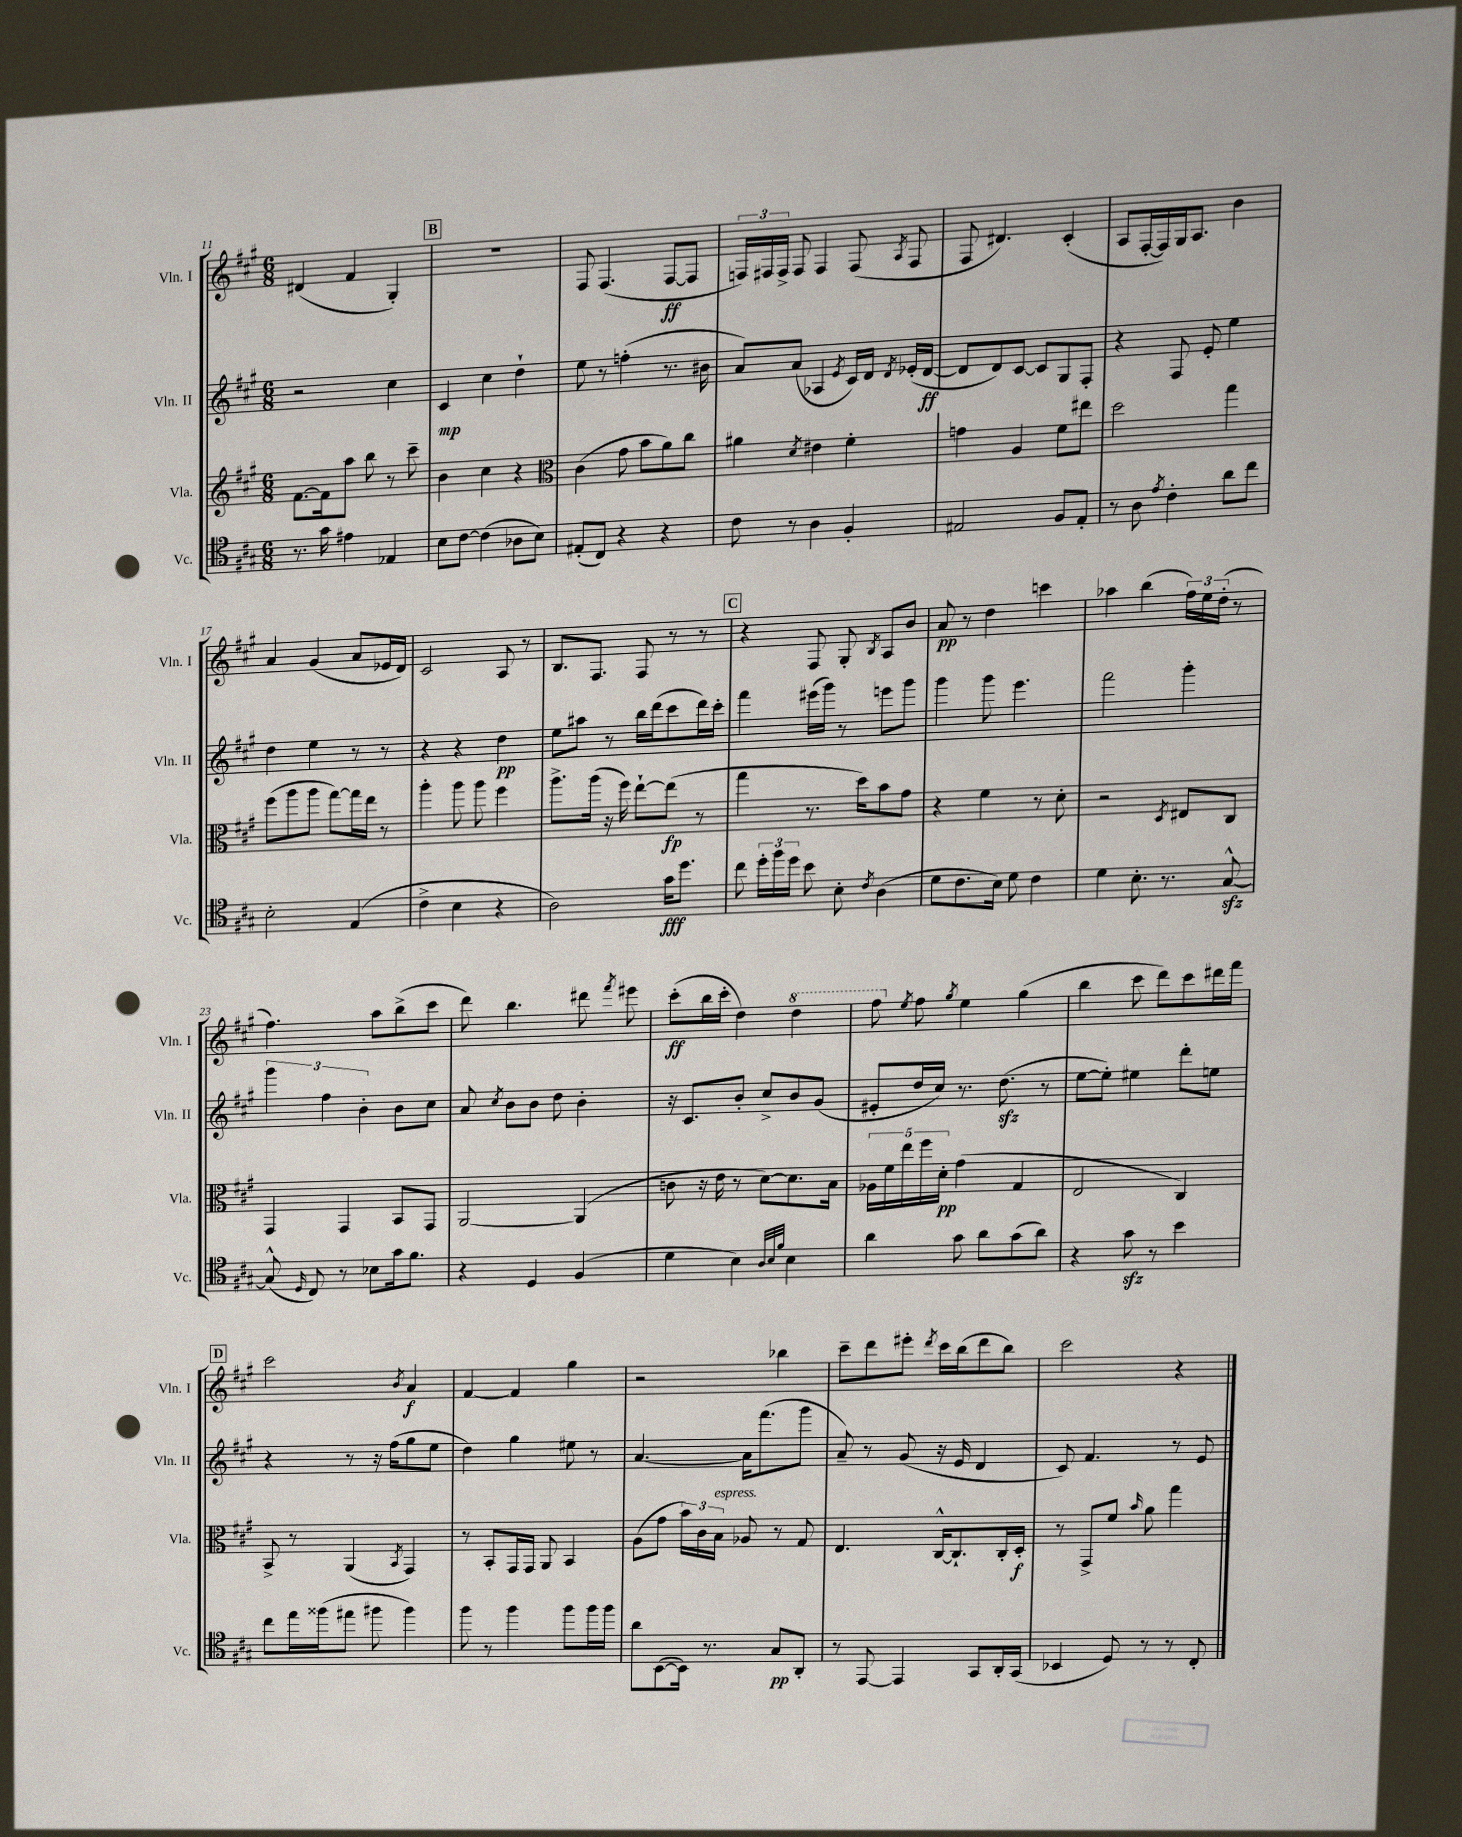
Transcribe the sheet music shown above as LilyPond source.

<<
\new StaffGroup <<
\new Staff = "s0" \with { instrumentName = "Vln. I" shortInstrumentName = "Vln. I" } {
    \clef treble \key a \major \numericTimeSignature \time 6/8
    \autoBeamOff dis'4( fis'4 gis4-.) |
    \mark \markup { \box "B" } R2. |
    fis8 fis4.( fis8[~\ff fis8] |
    \tuplet 3/2 { f16[) fis16 fis16]-> } fis8 fis4 fis8( \acciaccatura { a8 } fis8 |
    fis8 dis'4.) cis'4-.( |
    a8[ fis16~-. fis16) gis16 a8.] b'4 |
    a'4 gis'4( a'8[ ees'16 d'16]) |
    cis'2 a8 r8 |
    b8.[ fis8.] fis8 r8 r8 |
    \mark \markup { \box "C" } r4 fis8 gis8-. \acciaccatura { b8 } a8[ b'8] |
    a'8\pp r8 d''4 c'''4 |
    aes''4 b''4( \tuplet 3/2 { fis''16[) e''16 d''16]-.( } r8 |
    fis''4.) a''8[ b''8->( cis'''8] |
    d'''8) b''4. dis'''8 \acciaccatura { fis'''8 } eis'''8 |
    cis'''8[-.\ff( b''16 cis'''16]-. d''4) \ottava #1 d'''4 |
    fis'''8 \ottava #0 \acciaccatura { e''8 } fis''8 \acciaccatura { gis''8 } e''4 gis''4( |
    b''4 cis'''8 d'''8[) cis'''8 dis'''16 fis'''16] |
    \mark \markup { \box "D" } cis'''2 \acciaccatura { b'8 } a'4\f |
    fis'4~ fis'4 gis''4 |
    r2 bes''4 |
    cis'''8[-- d'''8 eis'''8]-. \acciaccatura { d'''8 } cis'''16[ b''16( d'''8 b''8]) |
    cis'''2 r4 \bar "|." |
}
\new Staff = "s1" \with { instrumentName = "Vln. II" shortInstrumentName = "Vln. II" } {
    \clef treble \key a \major \numericTimeSignature \time 6/8
    \autoBeamOff r2 cis''4 |
    \mark \markup { \box "B" } cis'4\mp cis''4 d''4-! |
    e''8 r8 f''4-.( r8. bis'16 |
    a'8[) a'8]( aes4 \acciaccatura { e'8 } cis'16[) d'16] \acciaccatura { d'8 } ees'16[-.( d'16]~\ff |
    d'8[ d'8) cis'8]~ cis'8[ gis8 fis8]-. |
    r4 fis8 e'8-. e''4 |
    d''4 e''4 r8 r8 |
    r4 r4 d''4\pp |
    e''8[ ais''8] r8 b''16[ d'''16( cis'''8 d'''16) cis'''16]-. |
    \mark \markup { \box "C" } fis'''4 eis'''16[( gis'''16]) r8 e'''8[ gis'''8] |
    gis'''4 gis'''8 e'''4. |
    fis'''2 gis'''4-. |
    \tuplet 3/2 { gis'''4 fis''4 b'4-. } b'8[ cis''8] |
    a'8 \acciaccatura { cis''8 } b'8[ b'8] d''8 b'4-. |
    r16 cis'8.[ b'8]-. cis''8[-> b'8 gis'8]( |
    eis'8[-. d''16 cis''16]) r8. d''8.\sfz( r8 |
    e''8[~ e''8]-.) eis''4 d'''8[-. e''8] |
    \mark \markup { \box "D" } r4 r8 r16 fis''16[( gis''8 e''8] |
    d''4) gis''4 eis''8 r8 |
    a'4.~ a'16[ fis'''8.( gis'''8] |
    a'8--) r8 gis'8( r16 e'16 d'4 |
    cis'8) fis'4. r8 e'8 \bar "|." |
}
\new Staff = "s2" \with { instrumentName = "Vla." shortInstrumentName = "Vla." } {
    \clef treble \key a \major \numericTimeSignature \time 6/8
    \autoBeamOff fis'8.[~ fis'16 a''8] b''8 r8 cis'''8-- |
    \mark \markup { \box "B" } b'4 cis''4 r4 |
    \clef alto cis'4( gis'8 b'8[ a'8) cis''8] |
    ais'4 \acciaccatura { d'8 } eis'4 fis'4-. |
    g'4 a4 fis'8[ eis''8] |
    d''2 gis''4 |
    fis''8[( a''8 a''8] gis''8[~) gis''16 e''16] r8 |
    a''4-. a''8 a''8 fis''4 |
    a''8.[-> a''16]( r16 fis''16) e''8[~-! e''8]\fp( r8 |
    \mark \markup { \box "C" } gis''4 r8. d''16[) b'8 gis'8] |
    r4 fis'4 r8 d'8-. |
    r2 \acciaccatura { d8 } eis8[ cis8] |
    gis,4 gis,4 b,8[ gis,8] |
    a,2~ a,4( |
    c'8 r16 e'16 r8 d'8[~) d'8. b16] |
    \tuplet 5/4 { aes16[ fis'16 e''16 fis''16 d'16]-.\pp } gis'4( gis4 |
    e2 cis4) |
    \mark \markup { \box "D" } b,8-> r8 a,4( \acciaccatura { b,8 } gis,4) |
    r8 b,8[-. gis,16 gis,16] a,8 b,4 |
    a8[( gis'8] \tuplet 3/2 { b'16[) cis'16 b16]^\markup { \italic "espress." } } aes8 r8 gis8 |
    e4. cis16[~-^ cis8.-! cis16-. d16]-.\f |
    r8 gis,8[-> fis'8] \grace { b'16 } a'8 gis''4 \bar "|." |
}
\new Staff = "s3" \with { instrumentName = "Vc." shortInstrumentName = "Vc." } {
    \clef tenor \key a \major \numericTimeSignature \time 6/8
    \autoBeamOff r8. gis'16 eis'4 ees4 |
    \mark \markup { \box "B" } b8[ cis'8]~ cis'4( aes8[ b8]) |
    eis8[-.( cis8]) r4 r4 |
    cis'8 r8 a4 fis4-. |
    eis2 fis8[ eis8]-. |
    r8 a8 \acciaccatura { e'8 } cis'4-. a'8[ cis''8] |
    b2-. e4( |
    cis'4-> b4 r4 |
    a2) gis'16[\fff d''8.] |
    \mark \markup { \box "C" } cis''8 \tuplet 3/2 { d''16[-. fis''16 d''16] } b'8 b8-. \acciaccatura { cis'8 } a4( |
    d'8[ cis'8. b16]) d'8 cis'4 |
    d'4 b8.-. r8. gis8~-^\sfz |
    gis8-^( \grace { d16 } cis8) r8 bes8[ gis'16 fis'8.] |
    r4 d4 fis4( |
    d'4 b4) \grace { a32[ b32 fis'32] } b4 |
    a'4 gis'8 a'8[ gis'8( a'8]) |
    r4 gis'8\sfz r8 b'4 |
    \mark \markup { \box "D" } cis''8[ e''16 fisis''16( eis''8] fis''8 fis''4) |
    fis''8 r8 fis''4 fis''8[ fis''16 fis''16] |
    a'8[ b,8~( b,16]) r8. gis8[\pp a,8]-. |
    r8 e,8~ e,4 gis,8[ a,16-. gis,16]( |
    bes,4 d8) r8 r8 cis8-. \bar "|." |
}
>>
>>
\layout { \context { \Score currentBarNumber = #11 } }
